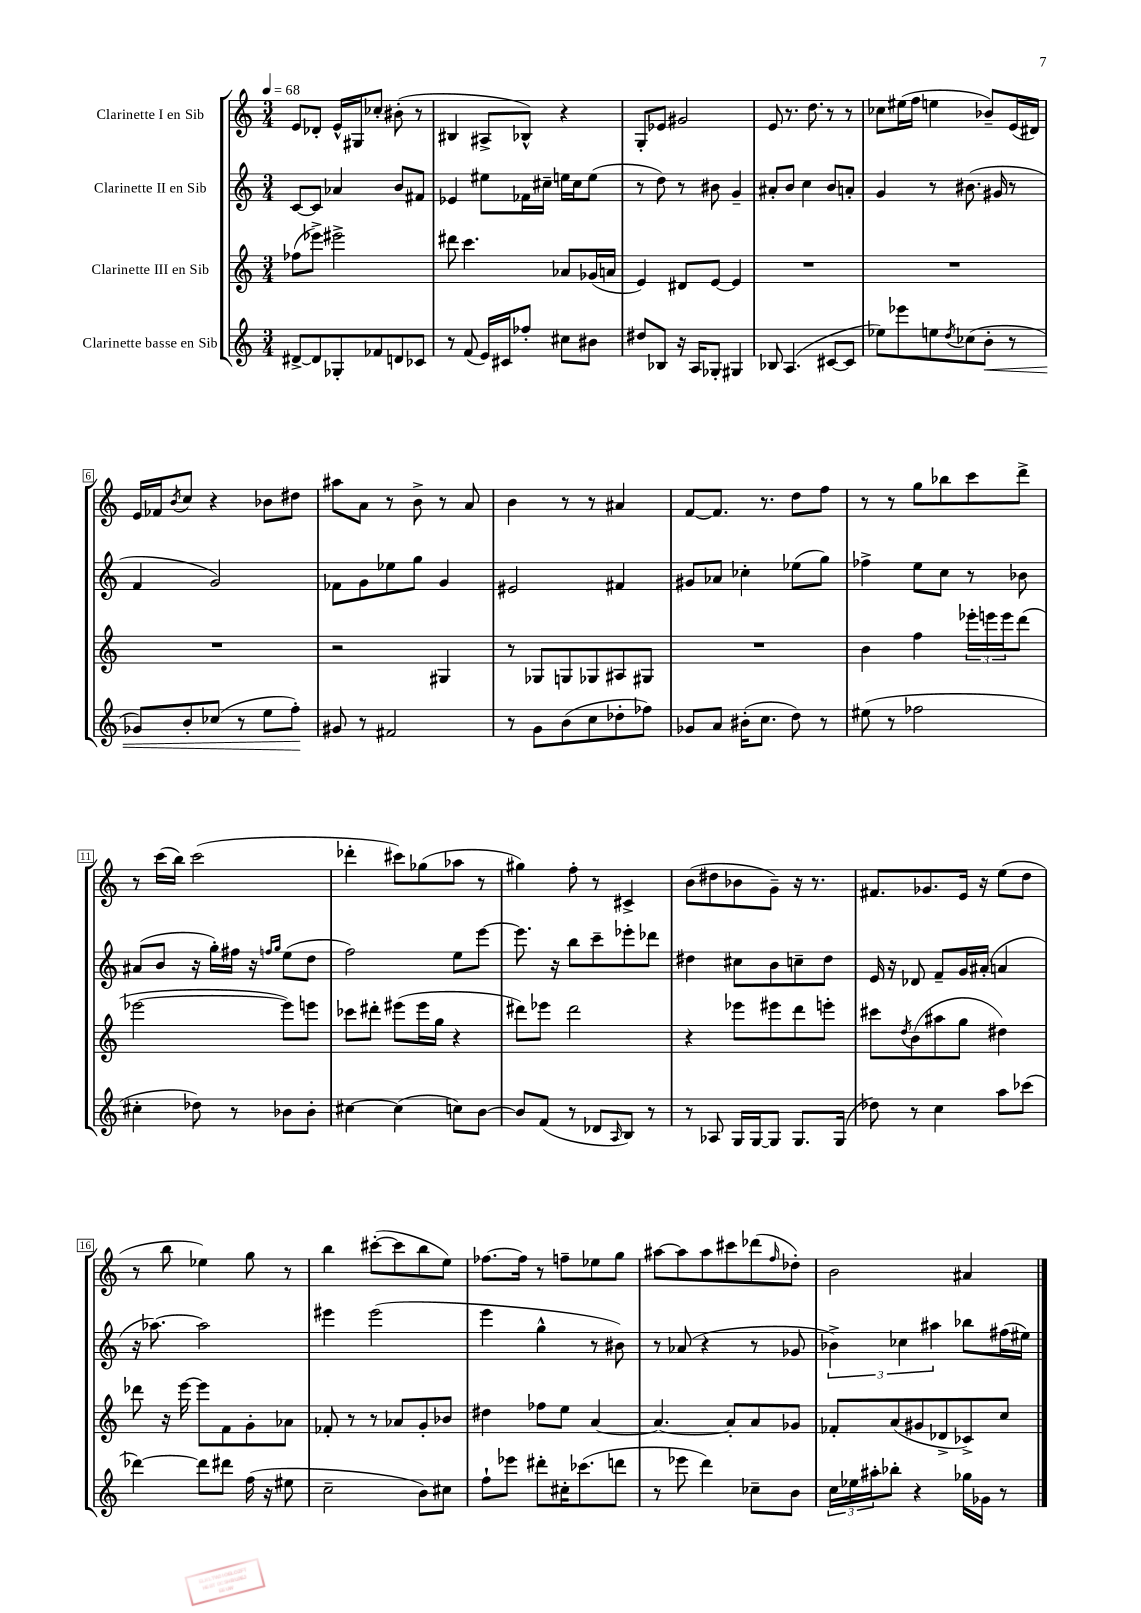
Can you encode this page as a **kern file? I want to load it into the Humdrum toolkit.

**kern	**dynam	**kern	**kern	**kern
*part4	*part4	*part3	*part2	*part1
*staff4	*staff4	*staff3	*staff2	*staff1
*I"Clarinette basse en Sib	*	*I"Clarinette III en Sib	*I"Clarinette II en Sib	*I"Clarinette I en Sib
*clefG2	*	*clefG2	*clefG2	*clefG2
*k[]	*	*k[]	*k[]	*k[]
*M3/4	*	*M3/4	*M3/4	*M3/4
*MM68	*	*MM68	*MM68	*MM68
=1	=1	=1	=1	=1
[8d#X^/L	.	(8ff-X\L	[8c/L	8e/L
8d#/]	.	8eee-X^\J)	8c/J]	8d-X'/J
8G-X'/	.	2eee#X^\	4a-X/	16e^^/LL
.	.	.	.	16G#X/J
8f-X/	.	.	.	8cc-X'/J
8dn/	.	.	8b/L	(8b#X'\
8c-X/J	.	.	8f#X/J	8r
=2	=2	=2	=2	=2
8r	.	8ddd#X\	4e-X/	4B#X/
(8f/	.	4.ccc\	.	.
16e/LL)	.	.	8ee#X\L	8A#X^/L
16c#X/J	.	.	.	.
8ff-X'/J	.	.	16f-X\L	8B-X^^/J)
.	.	.	16cc#X~\JJ	.
8cc#X\L	.	8a-X/L	16een\LL	4r
.	.	.	16cc#\J	.
8b#X\J	.	(16g-X/L	(8ee\J	.
.	.	16an/JJ	.	.
=3	=3	=3	=3	=3
8dd#X/L	.	4e/)	8r	8G'/L
8B-X/J	.	.	8dd\)	8e-X/J
16r	.	8d#X/L	8r	2g#X/
16A/KL	.	.	.	.
8G-X'/J	.	[8e/J	8b#X\	.
4G#X/	.	4e/]	4g~/	.
=4	=4	=4	=4	=4
8B-X/	.	2.r	8a#X'/L	8e/
(4.A/	.	.	8b/J	8.r
.	.	.	4cc\	.
.	.	.	.	8.dd\
[8c#X/L	.	.	8b/L	8r
8c#/J]	.	.	8an'/J	8r
=5	=5	=5	=5	=5
8ee-X\L)	.	2.r	4g/	8cc-X\L
8eee-X\	.	.	.	(16ee#X\L
.	.	.	.	16ff\JJ
8een\	.	.	8r	4een\
8qdd/	.	.	.	.
(8cc-X\	.	.	(8.b#X\	.
!	!LO:HP:b	!	!	!
8b'\J	<	.	.	8b-X~/L)
.	.	.	16g#X/	.
8r	.	.	8r	(16e/L
.	.	.	.	16d#X/JJ)
!!LO:LB:g=z
=6	=6	=6	=6	=6
8g-X/L)	.	2.r	4f/	16e/LL
.	.	.	.	16f-X/J
.	.	.	.	8qb/
8b'/	.	.	.	8cc/J
(8cc-X/J	.	.	2g/)	4r
8r	.	.	.	.
8ee\L	.	.	.	8b-X\L
8ff'\J)	.	.	.	8dd#X\J
.	[	.	.	.
=7	=7	=7	=7	=7
8g#X/	.	2r	8f-X\L	8aa#X\L
8r	.	.	8g\	8a\J
2f#X/	.	.	8ee-X\	8r
.	.	.	8gg\J	8b^\
.	.	4G#X/	4g/	8r
.	.	.	.	8a/
=8	=8	=8	=8	=8
8r	.	8r	2e#X/	4b\
8g\L	.	8G-X/L	.	.
(8b\	.	8Gn/	.	8r
8cc\	.	8G-X/	.	8r
8dd-X'\	.	8A#X/	4f#X/	4a#X/
8ff-X\J)	.	8G#X/J	.	.
=9	=9	=9	=9	=9
8g-X/L	.	2.r	8g#X/L	[8f/L
8a/J	.	.	8a-X/J	8.f/J]
(16b#X'\KL	.	.	4cc-X'\	.
8.cc\J	.	.	.	8.r
8dd\)	.	.	(8ee-X\L	8dd\L
8r	.	.	8gg\J)	8ff\J
=10	=10	=10	=10	=10
(8ee#X\	.	4b\	4ff-X^\	8r
8r	.	.	.	8r
2ff-X\	.	4ff\	8ee\L	8gg\L
.	.	.	8cc\J	8bb-X\
.	.	24eee-X'\LL	8r	8ccc\
.	.	24eeen\	.	.
.	.	24eee\J	.	.
.	.	(8ddd\J	8b-X\	8ddd^\J
!!LO:LB:g=z
=11	=11	=11	=11	=11
4cc#X'\	.	[2eee-X\	(8a#X/L	8r
.	.	.	8b/J	(16ccc\LL
.	.	.	.	16bb\JJ)
8dd-X\)	.	.	16r	(2ccc\
.	.	.	16gg'\LL)	.
8r	.	.	16ff#X\JJ	.
.	.	.	16r	.
.	.	.	16qqffn/LL	.
.	.	.	16qqgg/JJ	.
8b-X\L	.	8eee-\L])	(8ee\L	.
8b-'\J	.	8eeen\J	8dd\J	.
=12	=12	=12	=12	=12
[4cc#X\	.	8ccc-X\L	2ff\)	4ddd-X'\
.	.	8ddd#X'\J	.	.
(4cc#\]	.	(8eee#X\L	.	8ccc#X\L)
.	.	16eee#\L	.	(8gg-X\
.	.	16gg\JJ	.	.
8ccn\L)	.	4r	8ee\L	8aa-X\J
[8b\J	.	.	[8eee\J	8r
=13	=13	=13	=13	=13
8b/L]	.	8ddd#X\L)	8.eee\]	4gg#X\)
(8f/J	.	8eee-X\J	.	.
.	.	.	16r	.
8r	.	2ddd#\	8bb\L	8ff'\
8d-X/L	.	.	8ccc~\	8r
16qqA/	.	.	.	.
8B/J)	.	.	8eee-X'\	4c#X^/
8r	.	.	8ddd-X\J	.
=14	=14	=14	=14	=14
8r	.	4r	4dd#X\	(8b\L
8A-X/	.	.	.	8dd#X\
16G/LL	.	8eee-X\L	8cc#X\L	8b-X\
[16G/J	.	.	.	.
8G/J]	.	8eee#X\	8b\	8g~\J)
8.G/L	.	8ddd\	8ccn~\	16r
.	.	.	.	8.r
.	.	8eeen'\J	8dd#\J	.
(16G/Jk	.	.	.	.
=15	=15	=15	=15	=15
8dd-X\)	.	8ccc#X\L	16e/	8.f#X/L
.	.	.	16r	.
.	.	8qdd/	.	.
8r	.	(8b\	8d-X/	.
.	.	.	.	8.g-X/
4cc\	.	8aa#X\	8f~/L	.
.	.	8gg\J	16g/L	16e/Jk
.	.	.	(16a#X'/JJ	16r
8aa\L	.	4dd#X\)	4an/	(8ee\L
(8ccc-X\J	.	.	.	8dd\J
!!LO:LB:g=z
=16	=16	=16	=16	=16
[4ddd-X\)	.	8ddd-X\	16r	8r
.	.	.	[8.aa-X\)	.
.	.	16r	.	8bb\
.	.	[16eee\	.	.
8ddd-\L]	.	8eee\L]	2aa-\]	4ee-X\)
8ddd#X\J	.	8f\	.	.
(16ff\	.	8g'\	.	8gg\
16r	.	.	.	.
8ee#X\	.	8a-X\J	.	8r
=17	=17	=17	=17	=17
2cc~\	.	8f-X'/	4eee#X\	4bb\
.	.	8r	.	.
.	.	8r	(2eee#\	([8ccc#X'\L
.	.	8a-X/L	.	8ccc#\]
8b\L)	.	8g'/	.	8bb\
8cc#X\J	.	8b-X/J	.	8ee\J)
=18	=18	=18	=18	=18
8ff`\L	.	4dd#X\	4eee\	[8.ff-X\L
8eee-X\J	.	.	.	.
.	.	.	.	16ff-\Jk]
8ddd#X'\L	.	8ff-X\L	4gg^^\	8r
16cc#X'\K	.	8ee\J	.	8ffn~\L
(8.ccc-X\	.	.	.	.
.	.	[4a/	8r	8ee-X\
8dddn\J	.	.	8b#X\)	8gg\J
=19	=19	=19	=19	=19
8r	.	4.a/_	8r	[8aa#X\L
8eee-X\	.	.	(8a-X/	8aa#\]
4ddd\)	.	.	4r	8aa#\
.	.	8a'/L]	.	8ccc#X\
8cc-X~\L	.	8a/	8r	(8ddd-X\
.	.	.	.	16qqff/
8b\J	.	8g-X/J	8g-X/	8dd-X'\J)
=20	=20	=20	=20	=20
24cc\LL	.	8f-X'/L	6b-X^\)	2b\
24ee-X\	.	.	.	.
24aa#X'\J	.	.	.	.
8bb-X'\J	.	(8a/	.	.
.	.	.	6cc-X\	.
4r	.	8g#X/	.	.
.	.	.	6aa#X\	.
.	.	8d-X^/	.	.
16gg-X\LL	.	8c-X^/)	8bb-X\L	4a#X/
16g-X\JJ	.	.	.	.
8r	.	8cc/J	(16ff#X\L	.
.	.	.	16ee#X\JJ)	.
==	==	==	==	==
*-	*-	*-	*-	*-
